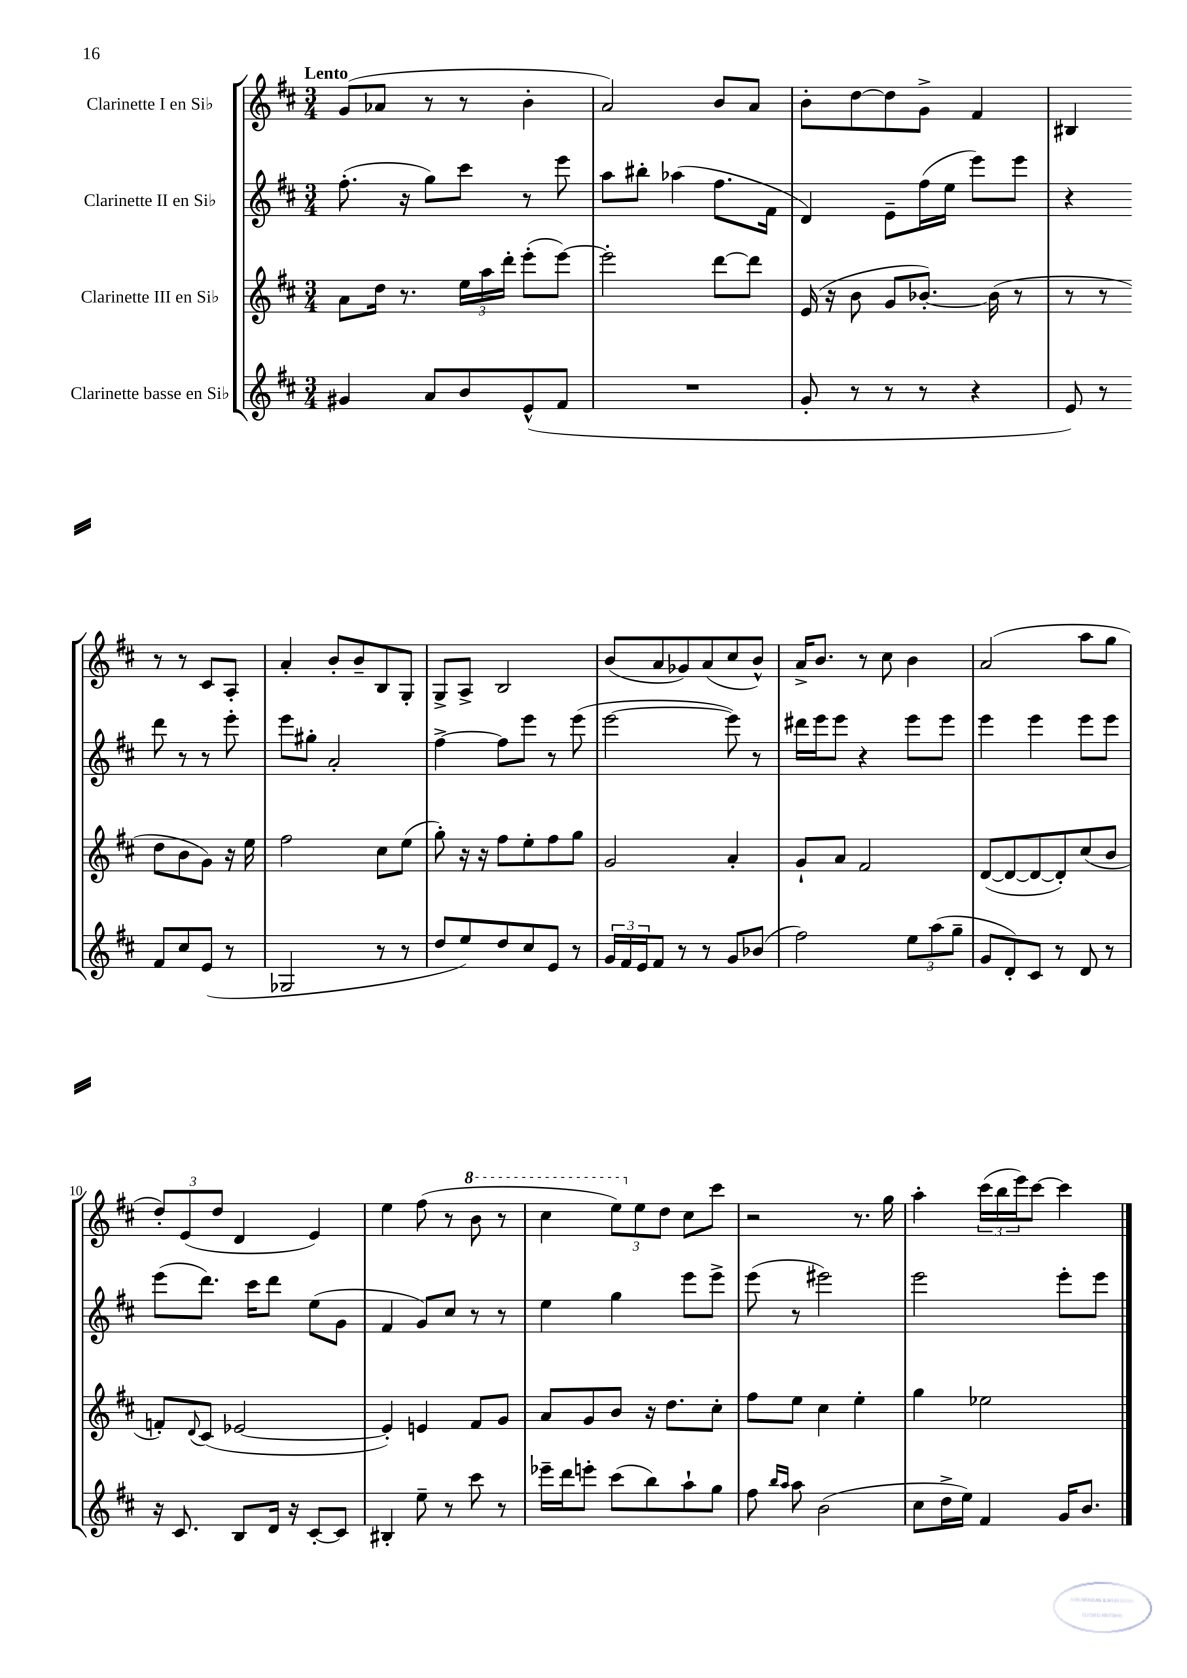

**kern	**kern	**kern	**kern
*staff4	*staff3	*staff2	*staff1
*clefG2	*clefG2	*clefG2	*clefG2
*k[f#c#]	*k[f#c#]	*k[f#c#]	*k[f#c#]
*M3/4	*M3/4	*M3/4	*M3/4
4g#	8a	(8.ff#'	(8g
.	16dd	.	8a-
.	8.r	16r	.
8a	.	8gg)	8r
8b	24ee	8ccc#	8r
.	24aa	.	.
.	24ddd'	.	.
(8e^^	(8eee'	8r	4b'
8f#	[8eee)	8eee	.
=	=	=	=
2.r	2eee']	8aa	2a)
.	.	8bb#'	.
.	.	(4aa-	.
.	[8ddd	8.ff#	8b
.	8ddd]	.	8a
.	.	16f#	.
=	=	=	=
8g'	(16e	4d)	8b'
.	16r	.	.
8r	8b	.	[8dd
8r	8g	8e~	8dd]
8r	[8.b-')	(16ff#	8g^
.	.	16ee	.
4r	.	8eee)	4f#
.	(16b-]	.	.
.	8r	8eee	.
=	=	=	=
8e)	8r	4r	4B#
8r	8r	.	.
8f#	8dd	8ddd	8r
8cc#	8b	8r	8r
(8e	8g)	8r	8c#
8r	16r	8eee'	8A'
.	16ee	.	.
=	=	=	=
2G-	2ff#	8eee	4a'
.	.	8gg#'	.
.	.	2a'	8b'
.	.	.	8b~
8r	8cc#	.	8B
8r	(8ee	.	8G'
=	=	=	=
8dd	8gg')	[4ff#^	8G^
8ee)	16r	.	8A^
.	16r	.	.
8dd	8ff#	8ff#]	2B
8cc#	8ee'	8eee	.
8e	8ff#	8r	.
8r	8gg	(8eee	.
=	=	=	=
24g	2g	[2eee	(8b
24f#	.	.	.
24e	.	.	.
8f#	.	.	8a
8r	.	.	8g-)
8r	.	.	(8a
8g	4a'	8eee])	8cc#
(8b-	.	8r	8b^^)
=	=	=	=
2ff#)	8g`	16ddd#	16a^
.	.	16eee	8.b
.	8a	8eee	.
.	2f#	4r	8r
.	.	.	8cc#
12ee	.	8eee	4b
(12aa	.	.	.
.	.	8eee	.
12gg~	.	.	.
=	=	=	=
8g	([8d	4eee	(2a
8d')	8d_	.	.
8c#	8d_	4eee	.
8r	8d'])	.	.
8d	(8cc#	8eee	8aa
8r	8b	8eee	8gg
=	=	=	=
16r	8f')	(8eee	12dd')
8.c#	.	.	.
.	.	.	(12e
.	8qqd	.	.
.	(8c#	8.ddd)	.
.	.	.	12dd
8B	[2e-	.	4d
.	.	16ccc#	.
16d	.	8ddd	.
16r	.	.	.
[8c#'	.	(8ee	4e)
8c#]	.	8g	.
=	=	=	=
4B#'	4e-'])	4f#	4ee
8ee~	4e	8g)	(8ff#
8r	.	8cc#	8r
8ccc#	8f#	8r	8bb
8r	8g	8r	8r
=	=	=	=
16eee-~	8a	4ee	4ccc#
16ddd	.	.	.
8eee'	8g	.	.
(8ccc#	8b	4gg	12eee)
.	.	.	12ee
8bb)	16r	.	.
.	.	.	12dd
.	8.dd	.	.
8aa`	.	8eee	8cc#
8gg	8cc#'	8eee^	8ccc#
=	=	=	=
8ff#	8ff#	(8eee	2r
16qqbb	.	.	.
16qqaa	.	.	.
8aa	8ee	8r	.
(2b	4cc#	2eee#)	.
.	4ee'	.	8.r
.	.	.	16gg
=	=	=	=
8cc#	4gg	2eee	4aa'
16dd^	.	.	.
16ee)	.	.	.
4f#	2ee-	.	(24ccc#
.	.	.	24bb
.	.	.	24eee)
.	.	.	[8ccc#
16g	.	8eee'	4ccc#]
8.b	.	.	.
.	.	8eee	.
==	==	==	==
*-	*-	*-	*-
